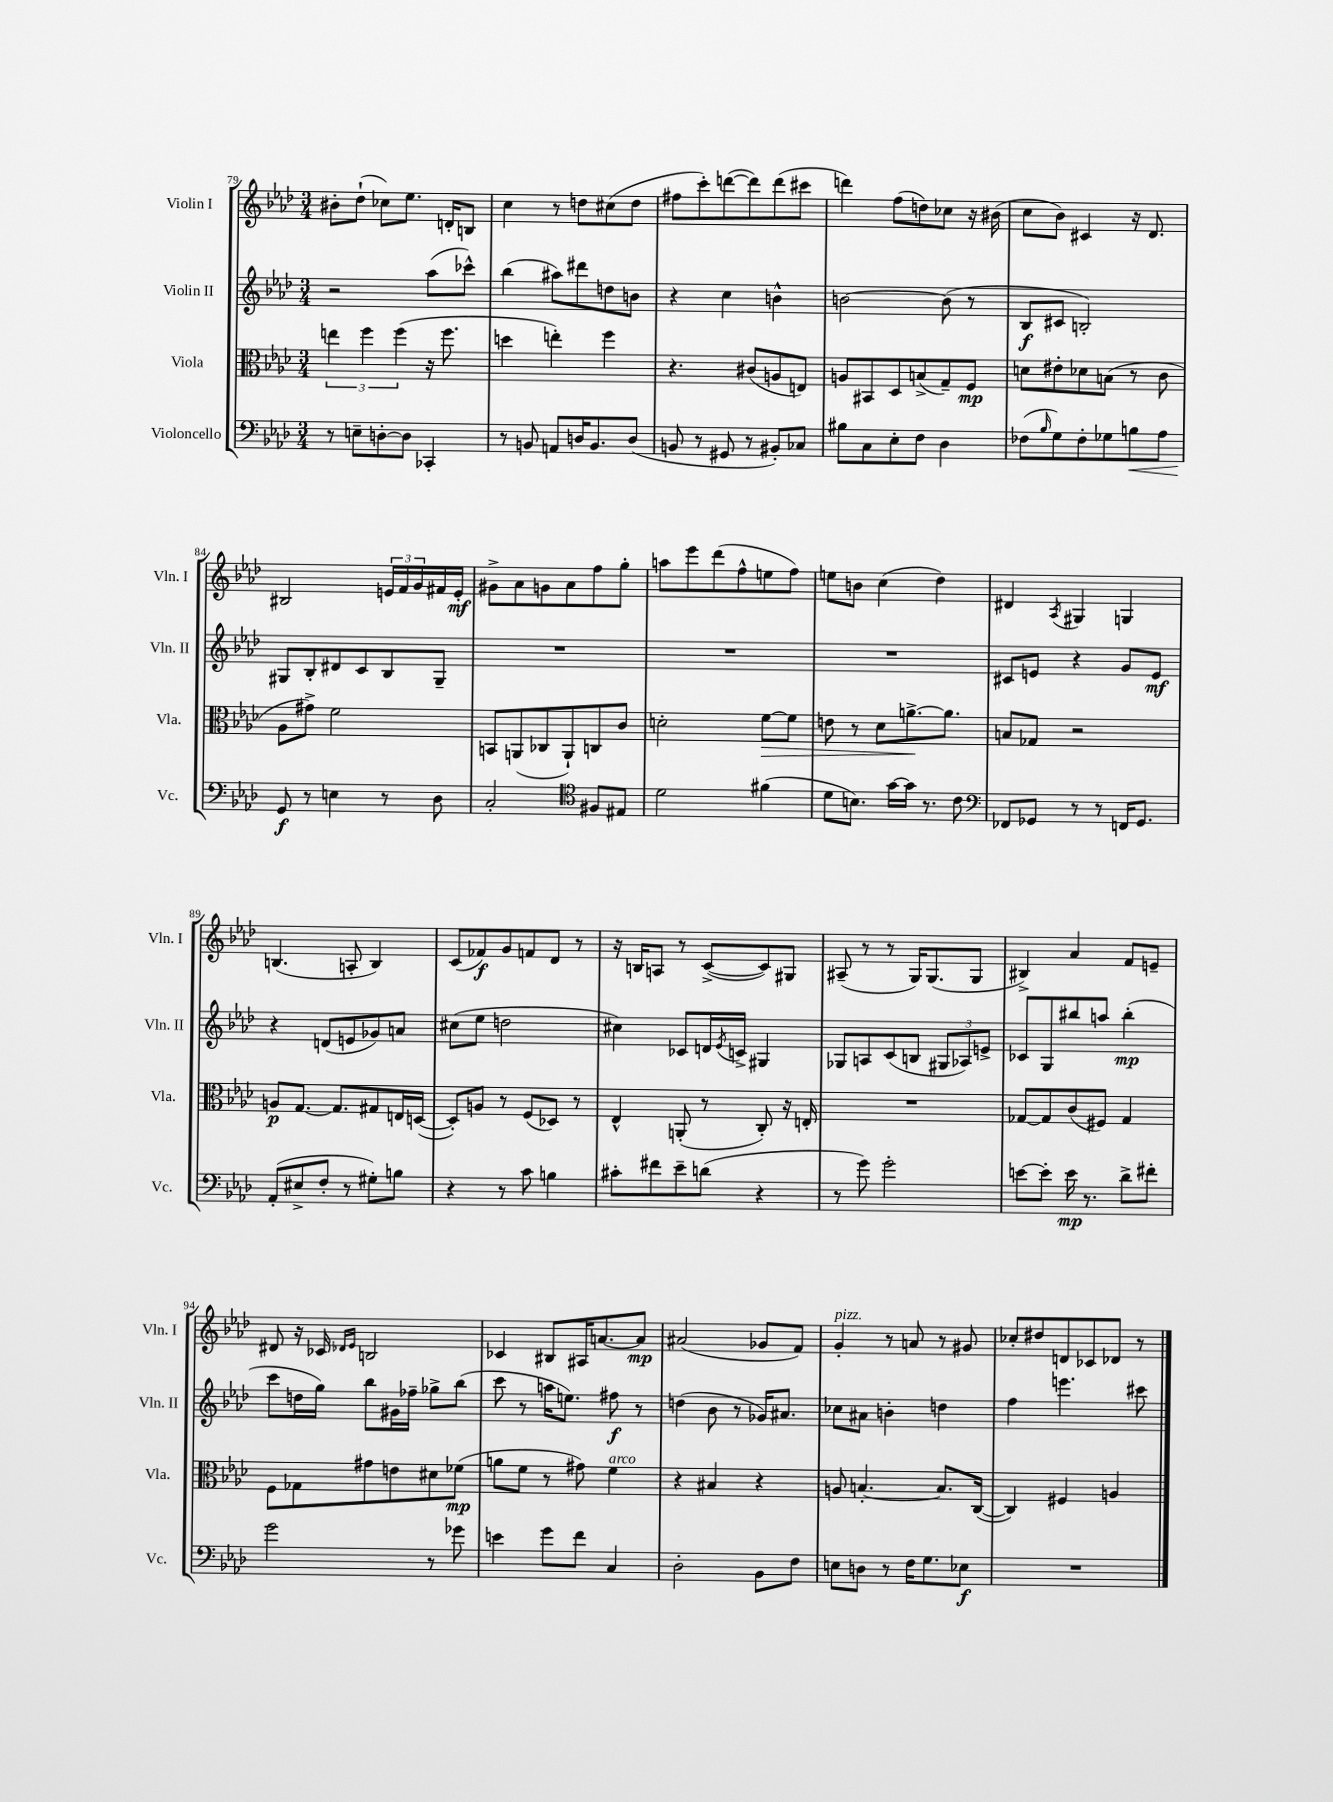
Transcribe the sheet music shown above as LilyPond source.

<<
\new StaffGroup <<
\new Staff = "s0" \with { instrumentName = "Violin I" shortInstrumentName = "Vln. I" } {
    \clef treble \key aes \major \numericTimeSignature \time 3/4
    bis'8-. des''8-!( ces''8) ees''8. d'16-. b8 |
    c''4 r8 d''8 cis''8( d''8 |
    fis''8 c'''8-.) d'''8~( d'''8) d'''8( cis'''8 |
    d'''4) f''8( d''8) ces''8 r16 bis'16( |
    c''8 bes'8) cis'4 r16 des'8. |
    bis2 \tuplet 3/2 { e'16 f'16 g'16 } fis'16 e'16-.\mf |
    gis'8-> aes'8 g'8 aes'8 f''8 g''8-. |
    a''8 ees'''8 des'''8( f''8-^ e''8 f''8) |
    e''8 b'8 c''4( des''4) |
    dis'4 \acciaccatura { aes8 } gis4 g4 |
    b4.( a8-. b4) |
    c'8( fes'8\f) g'8 f'8 des'8 r8 |
    r16 b16 a8 r8 c'8~->( c'8) gis8 |
    ais8--( r8 r8 g16) g8.( g8 |
    bis4->) aes'4 f'8 e'8-- |
    dis'8 r16 ces'16 \grace { des'16 ees'16 } b2 |
    ces'4 bis8 ais16 a'8.~ a'8\mp |
    ais'2( ges'8 f'8) |
    g'4-.^\markup { \italic "pizz." } r8 a'8 r8 gis'8 |
    ces''8-. dis''8 d'8 ces'8 des'8 r8 \bar "|." |
}
\new Staff = "s1" \with { instrumentName = "Violin II" shortInstrumentName = "Vln. II" } {
    \clef treble \key aes \major \numericTimeSignature \time 3/4
    r2 aes''8( ces'''8-^) |
    bes''4( ais''8) dis'''8 d''8 b'8 |
    r4 c''4 b'4-^ |
    b'2~ b'8( r8 |
    bes8\f cis'8 b2-.) |
    gis8 bes8-. dis'8 c'8 bes8 gis8-- |
    R2. |
    R2. |
    R2. |
    cis'8 e'8 r4 g'8 e'8\mf |
    r4 d'8( e'8 ges'8) a'8 |
    cis''8( ees''8 d''2 |
    cis''4) ces'8 d'16 \acciaccatura { ees'8 } c'16-> gis4 |
    ges8 a8 c'8( b8 \tuplet 3/2 { gis8 aes8) e'8-> } |
    ces'8 g8 bis''8 a''8 bis''4-.\mp( |
    c'''8 d''16 g''16) bes''8 gis'16 fes''16-- ges''8-> bes''8( |
    c'''8 r8 a''16 e''8.) fis''8\f r8 |
    d''4( bes'8 r8 ges'16) ais'8. |
    ces''8 ais'8 b'4-. d''4 |
    f''4 e'''4. cis'''8 \bar "|." |
}
\new Staff = "s2" \with { instrumentName = "Viola" shortInstrumentName = "Vla." } {
    \clef alto \key aes \major \numericTimeSignature \time 3/4
    \tuplet 3/2 { e''4 f''4 f''4( } r16 f''8. |
    d''4 e''4-.) f''4 |
    r4. cis'8( a8 e8) |
    a8 bis,8 des8 b8->( g8--) f8\mp |
    d'8 eis'8-. des'8 b8( r8 c'8 |
    aes8 gis'8->) f'2 |
    b,8 a,8( ces8 a,8-!) c8 c'8 |
    d'2-. f'8~\> f'8 |
    e'8 r8 des'8 a'8.~->\! a'8. |
    b8 ges8 r2 |
    a8\p g8.~ g8. gis8 e16 d16~( |
    d8-.) a8 r8 f8( des8) r8 |
    ees4-^ a,8-.( r8 c8-.) r16 e16-. |
    R2. |
    ges8~ ges8 c'8( fis8) ges4 |
    f8 ges8 gis'8 e'8 dis'8 fes'8\mp( |
    a'8 f'8 r8 gis'8) f'4^\markup { \italic "arco" } |
    r4 bis4 r4 |
    a8 b4.~-. b8. c16~( |
    c4) fis4 a4 \bar "|." |
}
\new Staff = "s3" \with { instrumentName = "Violoncello" shortInstrumentName = "Vc." } {
    \clef bass \key aes \major \numericTimeSignature \time 3/4
    r8 e8-- d8~-. d8 ces,4-. |
    r8 b,8 a,8 d16 b,8. d8( |
    b,8 r8 gis,8 r8 bis,8-.) ces8 |
    bis8 c8 ees8-. f8 des4 |
    fes8( \grace { bes16 } g8) fes8-. ges8 b8\< aes8 |
    g,8\f\! r8 e4 r8 des8 |
    c2-. \clef tenor fis8 eis8 |
    des'2 fis'4( |
    des'8 b8.) g'16~ g'16 r8. c'8 |
    \clef bass fes,8 ges,8 r8 r8 f,16 ges,8. |
    aes,8-.( eis8-> f8-. r8 gis8-.) b8 |
    r4 r8 c'8 b4 |
    cis'8-. fis'8 ees'8-- d'8( r4 |
    r8 g'8) g'2-. |
    e'8~ e'8-. e'16\mp r8. des'8-> fis'8-. |
    g'2 r8 ges'8 |
    e'4 g'8 f'8 c4 |
    des2-. bes,8 f8 |
    e8 d8 r8 f16 g8. ees8\f |
    R2. \bar "|." |
}
>>
>>
\layout { \context { \Score currentBarNumber = #79 } }
